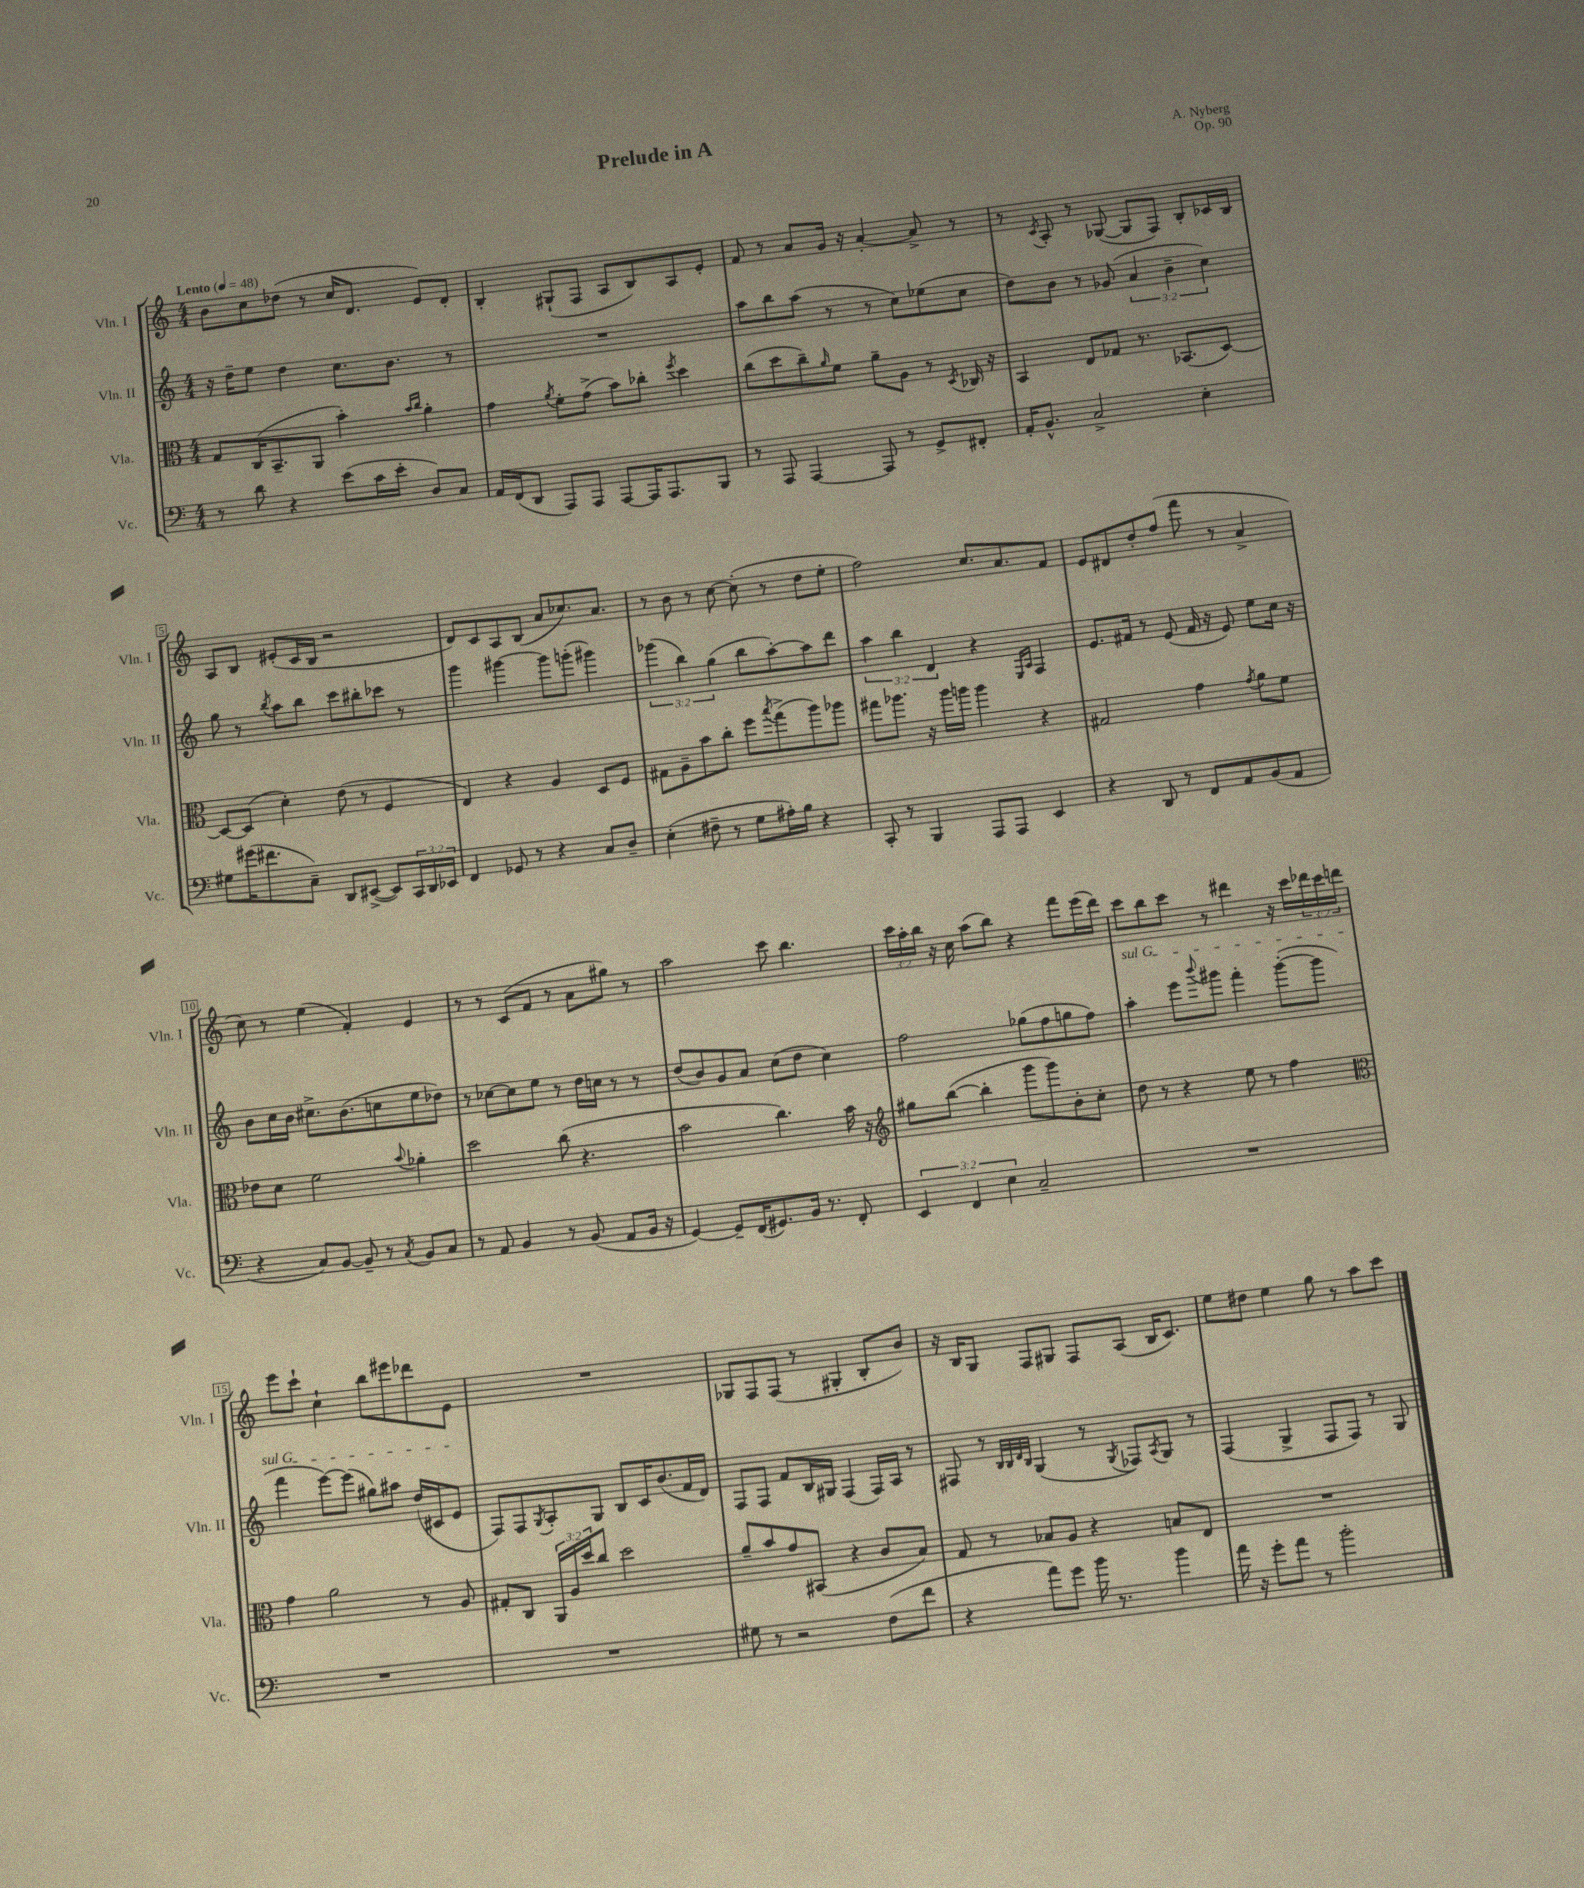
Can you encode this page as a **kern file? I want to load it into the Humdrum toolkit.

**kern	**kern	**kern	**kern
*staff4	*staff3	*staff2	*staff1
*clefF4	*clefC3	*clefG2	*clefG2
*k[]	*k[]	*k[]	*k[]
*M4/4	*M4/4	*M4/4	*M4/4
*MM48	*MM48	*MM48	*MM48
8r	8G	16r	8b
.	.	16dd~	.
8d	(16C	8ee	8cc
.	8.BB~	.	.
4r	.	4dd	(8dd-
.	8AA	.	8r
(8e	4b')	8.cc	16cc
.	.	.	8.d
16c	.	.	.
16e'	.	8.b	.
.	16qqb	.	.
.	16qqcc	.	.
8D)	4a'	.	8e)
8C	.	8r	8d'
=	=	=	=
16AA	4g	1r	4B'
(16FF	.	.	.
8DD	.	.	.
.	8qa	.	.
8AAA)	8f'	.	(8G#`
8AAA	(8g^	.	8F
[8AAA	8b)	.	8A
16AAA]	8cc-'	.	8B)
8.AAA	.	.	.
.	8qff	.	.
.	4dd	.	8A
8BBB	.	.	8e'
=	=	=	=
8r	(8cc	8aa	8f
8AAA	8dd	8bb	8r
[4AAA	8cc~)	(8aa	8a
.	16qqa	.	.
.	8f	8r	16g
.	.	.	16r
8AAA]	8a~	8r	[4a'
8r	8A	8cc)	.
8GG^	8r	(8ee-	8a^]
.	8qD	.	.
8FF#'	16C-	8cc	8r
.	16r	.	.
=	=	=	=
16AA'	4BB	8dd)	8r
8.BB^^	.	.	.
.	.	.	8qc
.	.	8b	8A'
2C^	8E	8r	8r
.	8G-	(8g-	([8G-
.	8.r	6a	8G-]
.	.	.	8F)
.	.	6b~	.
.	(8.BB-	.	.
4E'	.	.	8B'
.	.	6cc)	.
.	[8D)	.	16c-
.	.	.	16B
=	=	=	=
8G#	8D_	8gg	8A
(16g#	(8D]	8r	8B
8.f#	.	.	.
.	.	8qbb	.
.	4d')	8aa	(8e#'
8C~)	.	8bb	16c
.	.	.	16B
8DD	(8e	8ccc	2r
([8EE#^	8r	8bb#'	.
8EE#])	4F	8ccc-	.
24CC	.	8r	.
24DD	.	.	.
24EE-	.	.	.
=	=	=	=
4FF	4E)	4ggg	8d)
.	.	.	8c
8GG-	4r	[4ggg#	8A
8r	.	.	(8B
4r	4A	8ggg#]	8a
.	.	(8ggg'	8.cc-)
8C	8D	4ggg#)	.
.	.	.	8.a
8D~	8F	.	.
=	=	=	=
(4E'	8G#	(6ggg-	8r
.	8A~	.	8b
.	.	6bb)	.
8F#~	8b	.	8r
.	.	(6gg	.
8r	8cc'	.	[8cc
8G	8ff	8bb	(8cc']
.	8qbb	.	.
16A#')	(8gg^	[8aa')	8r
16B	.	.	.
4r	8aa)	8aa]	8dd
.	8aa-	8ddd	8ee'
=	=	=	=
8CC'	8gg#	6aa	2ff)
8r	8.aa-	.	.
.	.	6bb	.
4BBB	.	.	.
.	16r	.	.
.	.	6d	.
.	16aa-	.	.
.	16aa	.	.
8AAA	4aa	4r	8.cc
8AAA	.	.	.
.	.	.	8.a
.	.	16qqE	.
.	.	16qqA	.
4EE	4r	4F	.
.	.	.	8f
=	=	=	=
4r	2G#	8.e	8e
.	.	.	8d#
.	.	16f#	.
8DD	.	8r	8dd'
8r	.	(8e	(8ff
8FF	4g	16f#	8fff
.	.	16r	.
8AA	.	8e)	8r
.	8qg	.	.
(8BB	8a	8ee	4a^
8AA	8f	16cc	.
.	.	16r	.
=	=	=	=
4r	8e-	8b	8cc)
.	8d	16cc	8r
.	.	16b	.
8C)	2f	8.cc#^	(4ee
[8BB	.	.	.
.	.	(8.b	.
8BB~]	.	.	4f')
8r	.	8cc	.
8qC	8qqb	.	.
8BB	4a-'	8ee	4e
8C	.	8dd-)	.
=	=	=	=
8r	2dd	8r	8r
8AA	.	[8cc-	8r
4BB	.	8cc-]	(8c
.	.	8ee	8f
8r	(8cc	8r	8r
(8BB	4.r	16dd	8a
.	.	16cc	.
8AA	.	8r	8gg#)
16BB	.	8r	8r
16r	.	.	.
=	=	=	=
[4GG)	2b	(8dd	2aa
.	.	8b)	.
8GG~]	.	8g	.
(16FF	.	8a	.
8.GG#)	.	.	.
.	4.cc)	(8cc	8ccc
16BB	.	8dd	4.bb
8.r	.	.	.
.	.	4cc)	.
8FF'	16b	.	.
.	16r	.	.
=	=	=	=
*	*clefG2	*	*
6EE	8gg#	2ff	24ccc
.	.	.	24aa'
.	.	.	24bb
.	([8bb	.	16r
6FF	.	.	.
.	.	.	16cc
.	4bb']	.	(8aa
6E	.	.	.
.	.	.	8bb)
2C~	8ggg	(8gg-	4r
.	8ggg)	8ff	.
.	8b'	8gg	8fff
.	8cc'	8ff)	(16eee
.	.	.	16ddd)
=	=	=	=
1r	8dd	4aa'	8ccc
.	8r	.	8bb
.	4r	8eee	8ccc
.	.	8qqbbb	.
.	.	8ggg#	8r
.	8ee	4fff'	4ddd#
.	8r	.	.
.	4ff	([8ggg#'	16r
.	.	.	16ccc
.	.	8ggg#]	24ddd-
.	.	.	24ccc
.	.	.	24ddd
=	=	=	=
*	*clefC3	*	*
1r	4g	4fff	8eee
.	.	.	8ccc`
.	2a	[8eee)	4cc`
.	.	(8eee]	.
.	.	8gg#)	8bb
.	.	8aa#	8eee#
.	8r	(16dd	8ddd-
.	.	16c#	.
.	8A	8e	8e
=	=	=	=
1r	8G#'	8F)	1r
.	8C	8F	.
.	.	8qG	.
.	24AA	8A'	.
.	24A	.	.
.	24dd	.	.
.	8cc	8G	.
.	2dd	8B	.
.	.	16c	.
.	.	(8.b	.
.	.	16f	.
.	.	16d)	.
=	=	=	=
8G#	8a~	8F	8G-
8r	8b	8F	8F
2r	8g	8f	(8F
.	(8BB#	16B	8r
.	.	16G#	.
.	4r	(4F	4G#'
(8F	8c	16F)	8B'
.	.	16A	.
8f	8B)	8r	8b)
=	=	=	=
4r	8G	8F#	16r
.	.	.	16B
.	8r	8r	8G
.	.	32qqB	.
.	.	32qqB	.
.	.	32qqd	.
.	.	32qqB	.
8a)	8B-	(4G	8F
8g	8A	.	8G#
16b	4r	8r	8F
8.r	.	.	.
.	.	8qG	.
.	.	8F-)	(8A
.	.	8qA	.
4b	8B	8G	16B
.	.	.	8.c)
.	8E	8r	.
=	=	=	=
16a	1r	(4F	8ee
16r	.	.	.
8g'	.	.	8dd#
8a	.	4G^	4ee
8r	.	.	.
2b'	.	8F	8gg
.	.	8F)	8r
.	.	8r	8aa
.	.	8G	8ccc
==	==	==	==
*-	*-	*-	*-
